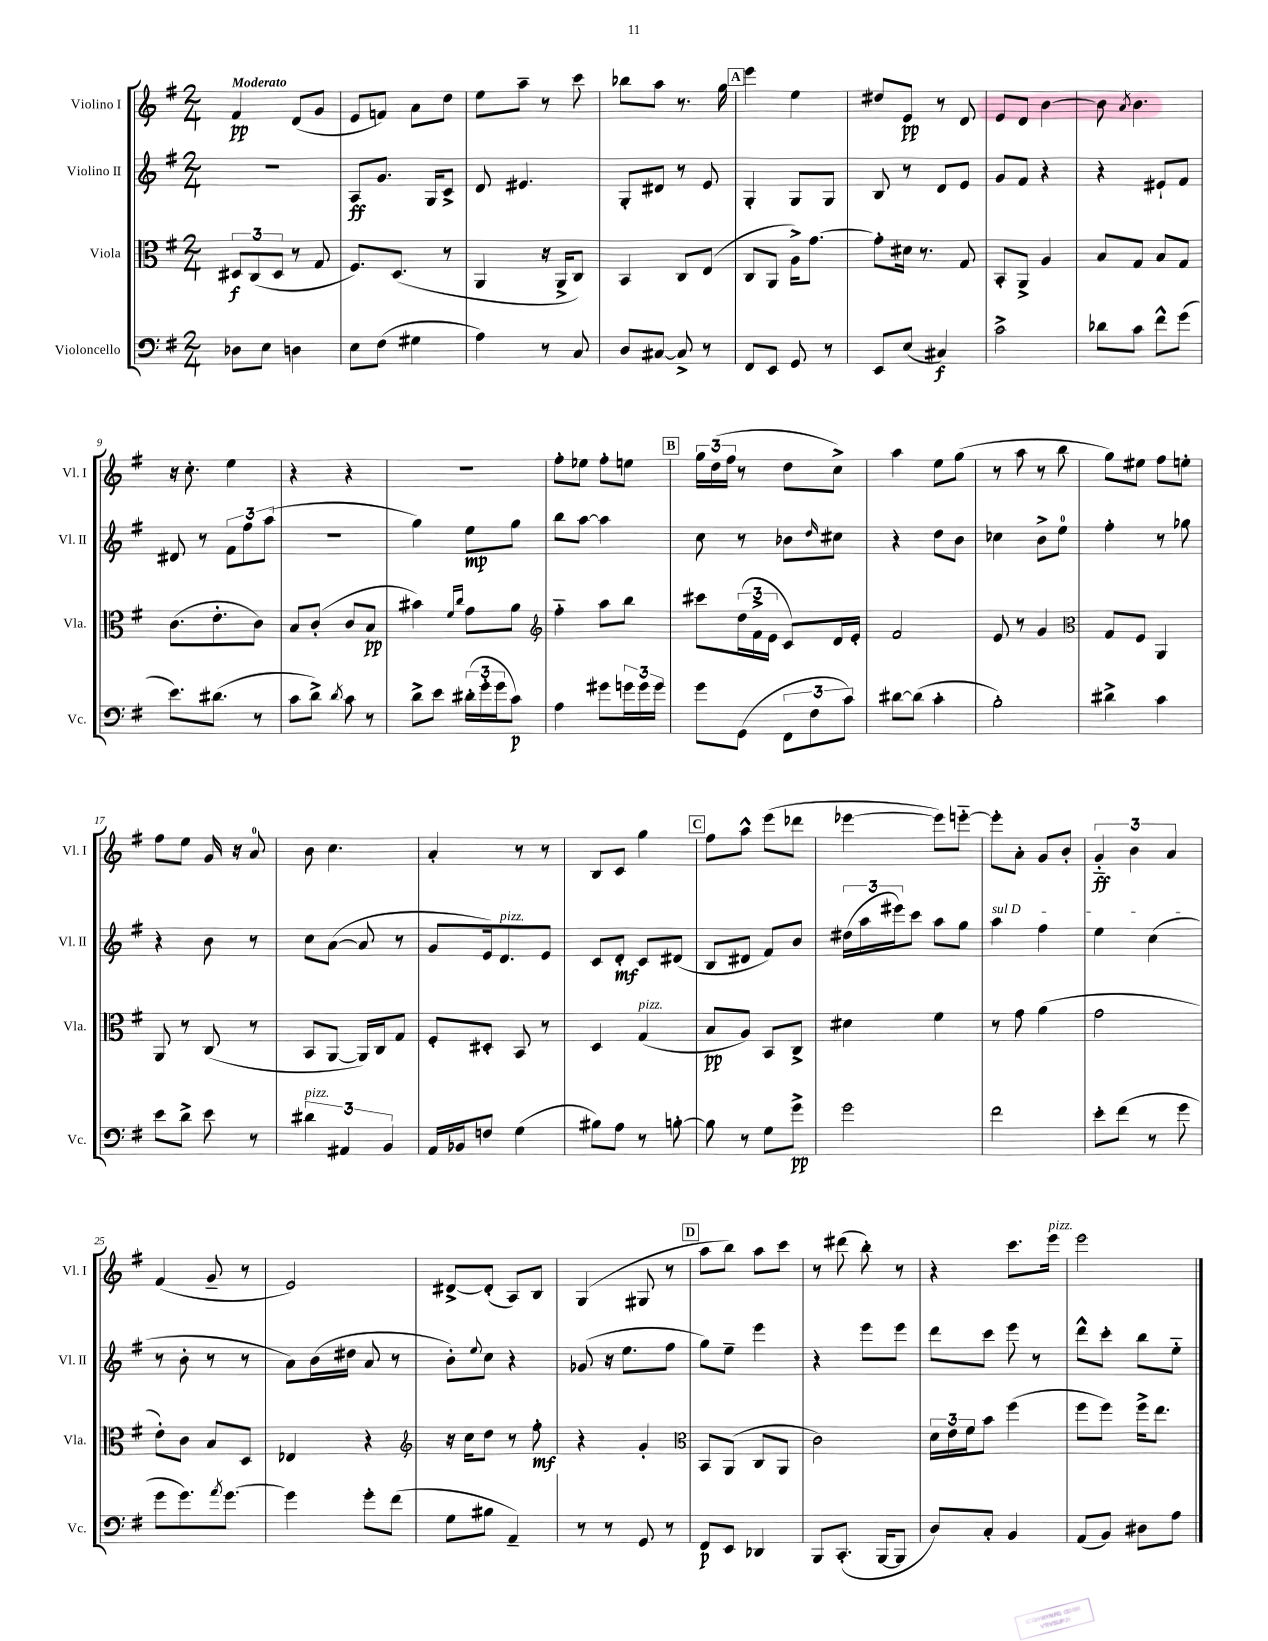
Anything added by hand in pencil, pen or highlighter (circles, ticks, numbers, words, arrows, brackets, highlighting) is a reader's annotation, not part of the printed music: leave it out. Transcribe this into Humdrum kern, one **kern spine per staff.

**kern	**kern	**kern	**kern
*staff4	*staff3	*staff2	*staff1
*clefF4	*clefC3	*clefG2	*clefG2
*k[f#]	*k[f#]	*k[f#]	*k[f#]
*M2/4	*M2/4	*M2/4	*M2/4
8D-	12D#	2r	4f#
.	(12C	.	.
8E	.	.	.
.	12D#	.	.
4D	8r	.	(8d
.	8G	.	8g
=	=	=	=
8E	8.F#)	8A	8e
(8F#	.	8.g	8f)
.	(8.D	.	.
4G#	.	.	8a
.	.	16G	.
.	8r	8c^	8dd
=	=	=	=
4A)	4AA	8d	8ee
.	.	4.e#	8aa~
8r	16r	.	8r
.	16AA^	.	.
8C	8C)	.	8ccc
=	=	=	=
8D	4BB	8G'	8bb-
[8C#	.	8d#	8aa
8C#^]	8C	8r	8.r
8r	(8E	8e	.
.	.	.	16gg
=	=	=	=
8FF#	8C	4G'	4eee
8EE	8AA	.	.
8GG	16A^)	8G	4ee
.	[8.g	.	.
8r	.	8G	.
=	=	=	=
8EE	8g']	8B	8dd#
(8E	16d#	8r	8e
.	8.r	.	.
4C#)	.	8d	8r
.	8G	8e	8d
=	=	=	=
2c^	8BB'	8g	8e
.	8AA^	8f#	8d
.	4A	4r	[4b
=	=	=	=
8d-	8B	4r	8b]
.	.	.	8qa
8c	8G	.	4.b
8f#^^	8B	8e#`	.
(8g	8G	8f#	.
=	=	=	=
8.e)	(8.c	8d#	16r
.	.	.	8.cc'
.	.	8r	.
(8.d#	8.e'	.	.
.	.	12f#	4ee
.	.	12ff#	.
8r	8c)	.	.
.	.	(12aa	.
=	=	=	=
8c	8B	2r	4r
8d^)	(8c'	.	.
8qd	.	.	.
8c	8c	.	4r
8r	8B	.	.
=	=	=	=
8d^	4b#)	4gg)	2r
8e	.	.	.
.	16qqf#	.	.
.	16qqcc	.	.
(24d#'	8g	8ee	.
24g'	.	.	.
24g	.	.	.
8c)	8a	8gg	.
=	=	=	=
*	*clefG2	*	*
4A	4ff#'~	8bb	8ff#'
.	.	[8aa	8ee-
8g#	8aa	4aa]	8ff#'
24g	8bb	.	8ee
24g	.	.	.
24g	.	.	.
=	=	=	=
8g	8ccc#	8cc	24gg
.	.	.	(24dd
.	.	.	24ff#
(8GG	(24dd	8r	8r
.	24f#^	.	.
.	24e	.	.
12FF#	8c)	8b-	8dd
12F#	.	.	.
.	.	16qqdd	.
.	16d	8cc#	8cc^)
12c)	.	.	.
.	16e'	.	.
=	=	=	=
[8d#	2f#	4r	4aa
(8d#]	.	.	.
4c'	.	8dd	8ee
.	.	8b	(8gg
=	=	=	=
2B')	8e	4cc-	8r
.	8r	.	8aa
.	4g	8b^	8r
.	.	8ee	8bb
=	=	=	=
*	*clefC3	*	*
4d#^	8G	4ff#'	8gg)
.	8F#	.	8ee#
4c	4AA	8r	8ff#
.	.	8gg-	8ee'
=	=	=	=
8e	8AA	4r	8ff#
8d^	8r	.	8ee
8e	(8C	8b	16g
.	.	.	16r
8r	8r	8r	8a
=	=	=	=
6d#	8BB	8cc	8b
.	[8AA	([8a	4.cc
6AA#	.	.	.
.	16AA])	8a]	.
.	16C	.	.
6BB	.	.	.
.	8G	8r	.
=	=	=	=
16AA	8F#'	8g	4a'
16BB-	.	.	.
8F	8D#'	16e)	.
.	.	8.d	.
(4G	8BB	.	8r
.	8r	8e	8r
=	=	=	=
8B#)	4D	8c	8B
8A	.	8d'	8c
8r	(4G	8c	4gg
[8B'	.	(8d#	.
=	=	=	=
8B]	8B	8B	8ff#
8r	8A)	8d#	8aa^^
8G	8BB	8f#)	(8eee
8g^	8C^	8b	8ddd-
=	=	=	=
2g	4d#	(24dd#	[4eee-
.	.	24aa	.
.	.	24eee#)	.
.	.	8ccc	.
.	4f#	8aa	8eee-])
.	.	8gg	[8eee'~
=	=	=	=
2f#	8r	4aa	8eee']
.	8g	.	8a'
.	(4a	4ff#	8g
.	.	.	8b'
=	=	=	=
8e'	2g	4ee	6g'~
(8f#	.	.	.
.	.	.	6b
8r	.	(4cc	.
.	.	.	6a
8g	.	.	.
=	=	=	=
8g	8e')	8r	(4f#
8.g)	8c	8b'	.
.	8B	8r	8g~
8qa	.	.	.
[8.g	.	.	.
.	8D	8r	8r
=	=	=	=
4g]	4E-	8a)	2e)
.	.	(16b	.
.	.	16dd#	.
8g'	4r	8a	.
(8f#	.	8r	.
=	=	=	=
*	*clefG2	*	*
8G	16r	8b')	[8d#^
.	16cc	.	.
.	.	8qqee	.
8B#	8dd	8cc	(8d#']
4AA~)	8r	4r	8A)
.	8ff#'	.	8B
=	=	=	=
8r	4r	(8g-	(4G
8r	.	16r	.
.	.	8.ee	.
8GG	4g'	.	8G#
8r	.	8ff#	8r
=	=	=	=
*	*clefC3	*	*
8FF#	8BB	8gg)	8aa
8EE	(8AA	8ee~	8bb)
4DD-	8C	4eee	8aa
.	8AA	.	8ccc
=	=	=	=
8BBB	2c)	4r	8r
(8.CC'	.	.	(8ddd#
.	.	8eee	8bb')
[16BBB	.	.	.
8BBB]	.	8eee	8r
=	=	=	=
8D)	24d	8ddd	4r
.	24e	.	.
.	24f#	.	.
8C'	8b	8ccc	.
4BB	(4ff#	8eee	8.ccc
.	.	8r	.
.	.	.	16eee
=	=	=	=
(8AA	8ff#	8ddd^^	2eee
8BB)	8ff#)	8ccc'	.
8D#	16ff#^	8bb	.
.	8.ee	.	.
8A	.	8ee'~	.
==	==	==	==
*-	*-	*-	*-
